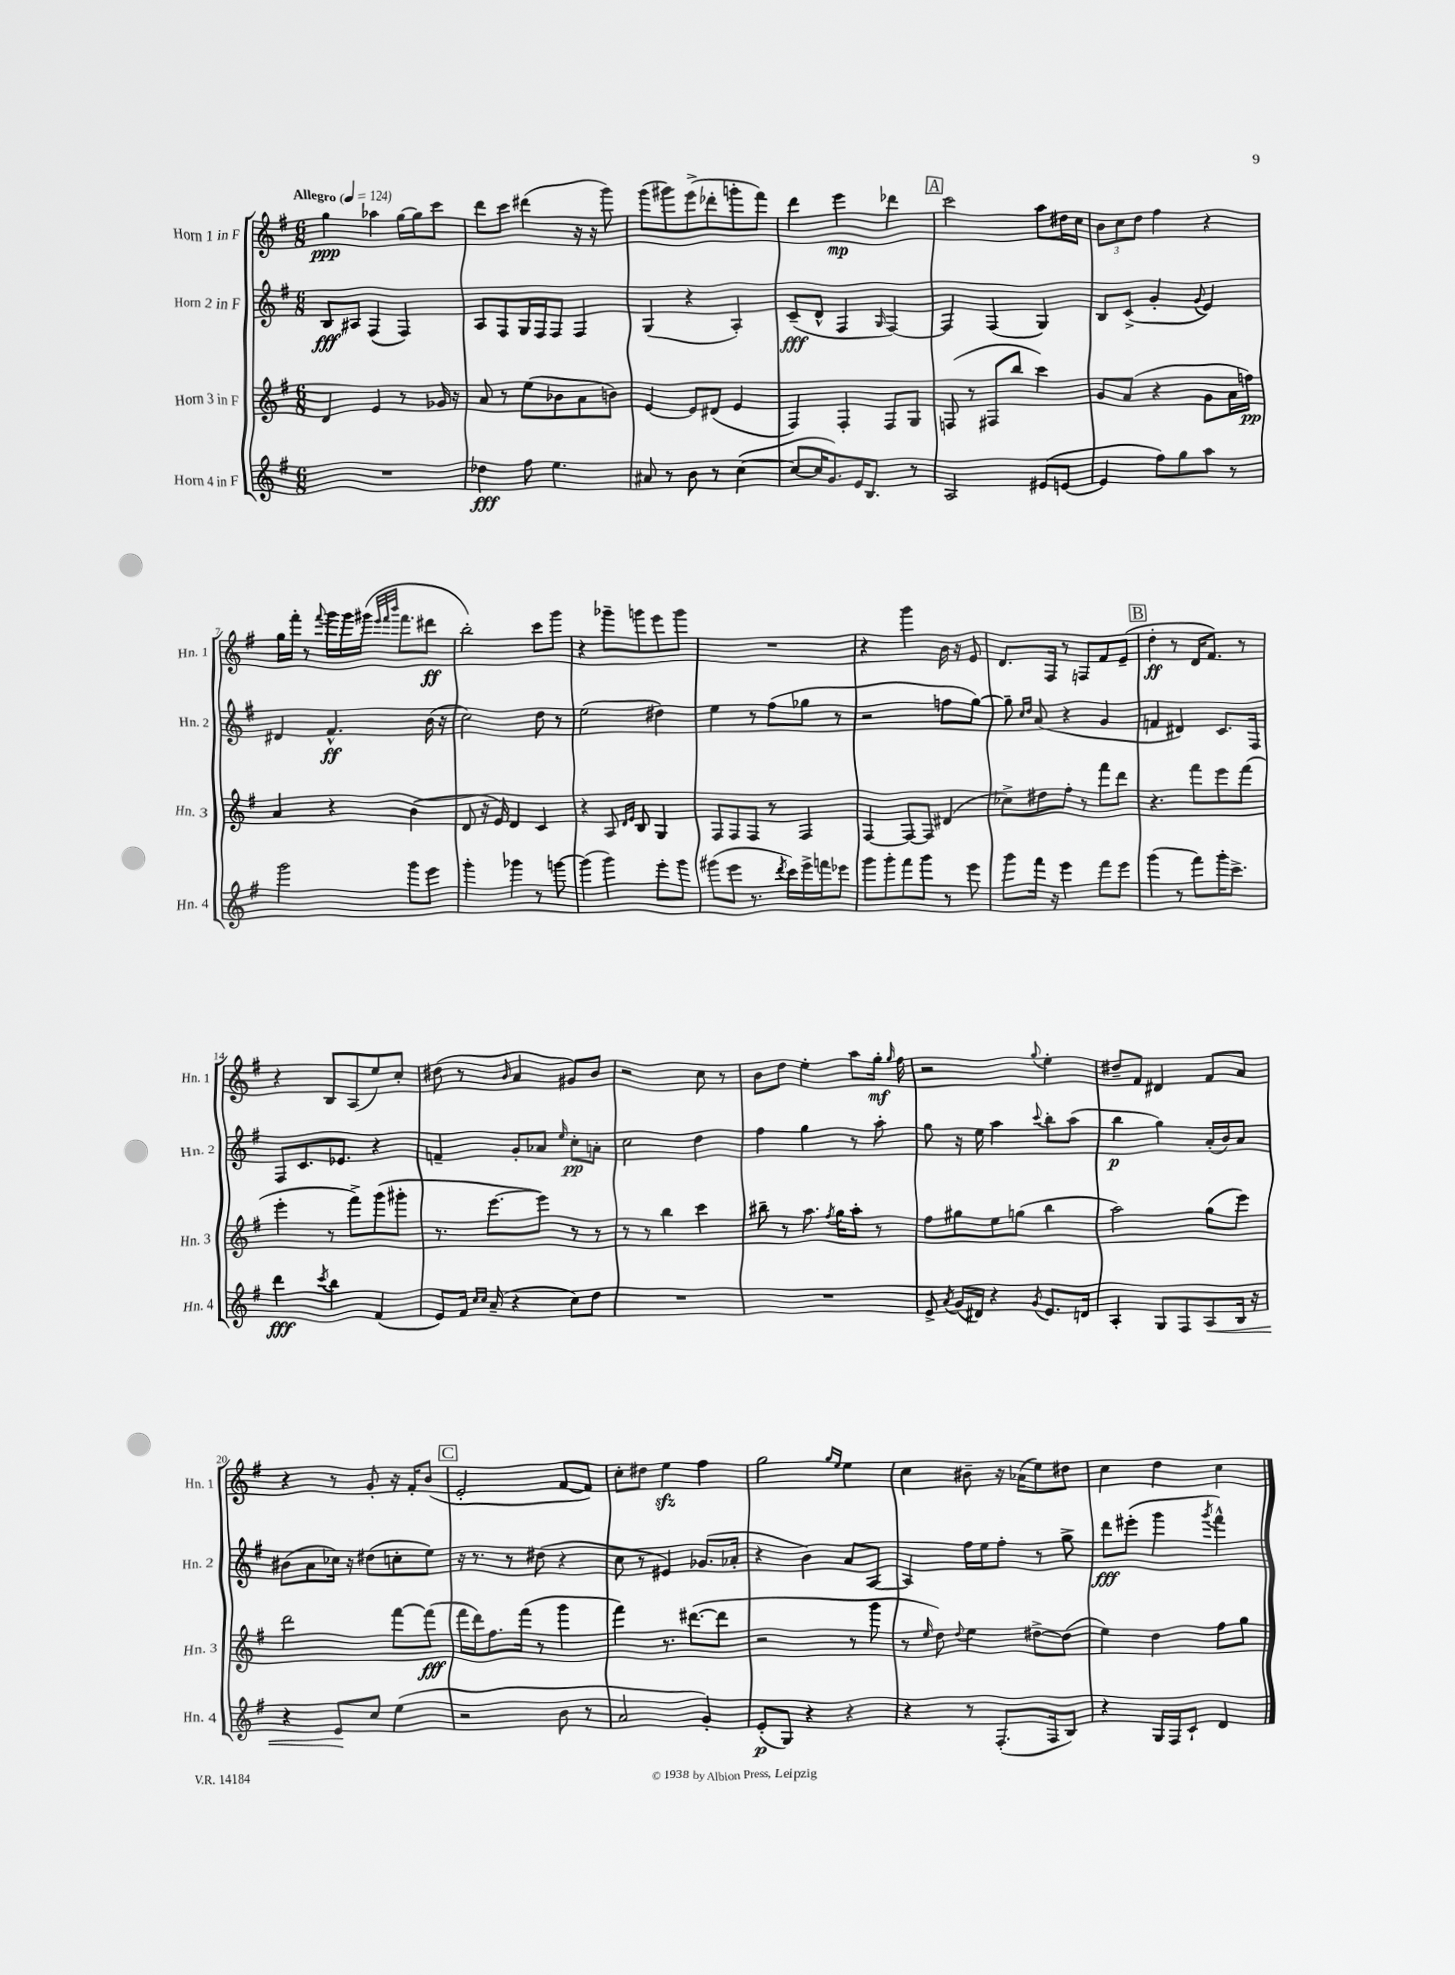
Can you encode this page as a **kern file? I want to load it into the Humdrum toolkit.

**kern	**kern	**kern	**kern
*staff4	*staff3	*staff2	*staff1
*clefG2	*clefG2	*clefG2	*clefG2
*k[f#]	*k[f#]	*k[f#]	*k[f#]
*M6/8	*M6/8	*M6/8	*M6/8
*MM124	*MM124	*MM124	*MM124
2.r	4d/	8B/L	4gg\
.	.	8A#/J	.
.	4e/	(4F#/	4aa-\
.	8r	4F#/)	[16gg\LL
.	.	.	16gg\]J
.	16g-/	.	8ccc\J
.	16r	.	.
=	=	=	=
4dd-\	8a/	8A/L	8ddd\L
.	8r	8F#/	8ccc\J
8ff#\	(8ee\L	16G/L	(4ddd#\
.	.	16F#/J	.
4.ee\	8b-\	8F#/J	.
.	8a\	4F#/	16r
.	.	.	16r
.	8b\J)	.	8ggg\)
=	=	=	=
8a#/	[4e/	(4G/	(8ggg\L
8r	.	.	8ggg#\)
8b\	8e/]L	4r	(8eee^\
8r	(8d#/J	.	8ddd-'\
([4cc\	4e/	4A'/)	8ggg'\
.	.	.	8fff#\J)
=	=	=	=
8cc/_L	4F#/)	(8c~/L	4ddd\
16cc/]K	.	8d^^/J	.
8.g/)	.	.	.
.	4F#'/	4F#/	4eee\
16e/K	.	.	.
8.B/J	.	.	.
.	.	16qqG/	.
.	8F#/L	[4F#/)	4ddd-\
8r	8G/J	.	.
=	=	=	=
2A/	(8F/	4F#/]	2ccc\
.	8r	.	.
.	8F#/L	(4F#/	.
.	8bb/J	.	.
(8e#/L	4ccc\)	4G/)	8aa\L
[8e/J	.	.	16dd#\L
.	.	.	16cc\JJ
=	=	=	=
4e/]	8g/L	8B/L	12b\L
.	.	.	12cc\
.	(8a/J	(8c^/J	.
.	.	.	12dd\J
8ff#\L)	4r	4g'/	4ff#\
8gg\	.	.	.
.	.	8qqg/	.
8aa\J	8g\L	4e/)	4r
8r	16a\L	.	.
.	16ff\JJ)	.	.
=	=	=	=
2ggg\	4a/	4d#/	16gg\LL
.	.	.	16fff#'\JJ
.	.	.	8r
.	.	.	8qqfff#/
.	4r	4.f#^^/	16ggg\LL
.	.	.	16ggg\
.	.	.	(16ggg#\JJ
.	.	.	32qqeee/LLL
.	.	.	32qqfff#/
.	.	.	32qqbbb/JJJ
.	.	.	8.fff#\L
8ggg\L	(4b\	.	.
8eee\J	.	(16b\	8ddd#\J
.	.	16r	.
=	=	=	=
4ggg'\	8d/	2cc\)	2bb'\)
.	16r	.	.
.	16e/)	.	.
4ggg-\	4d/	.	.
8r	4c/	8dd\	8ccc\L
[8ggg\	.	8r	8ggg\J
=	=	=	=
(4ggg\]	4r	(2ee\	4r
4ggg\)	8A/	.	8ggg-~\L
.	16qqd/LL	.	.
.	16qqe/JJ	.	.
.	8B/	.	8ggg\
8eee'\L	4G/	4dd#\)	8eee\
8ggg\J	.	.	8ggg\J
=	=	=	=
(8ggg#\L	8F#/L	4ee\	2.r
8eee\J	8F#/	.	.
8.r	8F#/J	8r	.
.	8r	(8ff#\L	.
8qddd/	.	.	.
16ccc\LL)	.	.	.
16eee^\	4F#/	8gg-\J	.
16fff\J	.	.	.
8eee-\J	.	8r	.
=	=	=	=
8ggg\L	[4F#/	2r	4r
8ggg'\	.	.	.
8fff#\	8F#/_L	.	4ggg\
8ggg\J	8F#/]J	.	.
8r	(4d#/	8ff\L	16b\
.	.	.	16r
8eee\	.	[8gg\J)	8e/
=	=	=	=
8ggg\L	8cc-^\L)	8gg~\]	8.d/L
.	.	16qqcc/LL	.
.	.	16qqdd/JJ	.
16fff#\Jk	8dd#\	(8a/	.
16r	.	.	16F#/Jk
4eee\	8ff#'\J	4r	8r
.	8r	.	8F/L
8fff#\L	8fff#\L	4g/	8f#/
8eee\J	8ddd\J	.	(8e~/J
=	=	=	=
(4ggg\	4.r	4f/	4dd'\
8r	.	4d#/)	8r
8fff#\L)	8fff#\L	.	16d/LK
.	.	.	8.f#/J)
16ggg'\K	8eee\	8.c/L	.
8.ccc^\J	.	.	.
.	(8fff#\J	.	8r
.	.	16F#/Jk	.
=	=	=	=
4ddd\	4eee'\	8F#/L	4r
.	.	8.c/	.
8qccc/	.	.	.
4bb\	8r	.	8B/L
.	.	8.e-/J	.
.	8fff#^\L)	.	(8A/
(4f#/	(8ggg\	4r	8ee/)
.	8ggg#'\J	.	8cc'/J
=	=	=	=
8e/L)	8.r	4f~/	(8dd#\
16f#/Jk	.	.	8r
16qqcc/LL	.	.	.
16qqcc/JJ	.	.	.
(16a~/	[8.eee\L	.	.
.	.	.	16qqb/
4r	.	8g'/L	4a/
.	8eee\]J)	8a-/J	.
.	.	16qqee/	.
8cc\L)	8r	8cc'\L	8g#/L)
8dd\J	8r	8a'\J	8b/J
=	=	=	=
2.r	8r	2cc\	2r
.	8r	.	.
.	4bb\	.	.
.	4ccc\	4dd\	8cc\
.	.	.	8r
=	=	=	=
2.r	8bb#~\	4ff#\	8b\L
.	8r	.	8dd\J
.	8.aa\	4gg\	4ee'\
.	8qff#/	.	.
.	16gg\LK	.	.
.	8aa'\J	8r	8aa\L
.	8r	8aa'\	16gg'\Jk
.	.	.	16qqgg/
.	.	.	16ff#\
=	=	=	=
8e^/	8ff#\L	8gg\	2r
8qa/	.	.	.
(16g/LL	8gg#\	16r	.
16d#/JJ)	.	16ee\	.
4r	8ee\	4aa\	.
.	(8gg\J	.	.
8qg/	.	8qqccc/	8qqgg/
8.e/L	4bb\	8bb'\L	4ee'\
.	.	(8aa\J	.
16d/Jk	.	.	.
=	=	=	=
4A'/	2aa\)	4bb\	8dd#~/L
.	.	.	8f#/J
8G/L	.	4gg\)	4d#/
8F#/	.	.	.
8A/	(8gg\L	(16a'/LL	8f#/L
.	.	16b/J)	.
16B/Jk	8eee\J)	8a/J	8a/J
16r	.	.	.
=	=	=	=
4r	2ddd\	(8b#\L	4r
.	.	8a\	.
8e/L	.	16cc-\Jk)	8r
.	.	16r	.
8cc/J	.	(8dd#\L	8g'/
(4ee\	[8fff#\L	8cc'\	16r
.	.	.	16f#'/LK
.	(8fff#\]J	8ee\J)	(8b/J
=	=	=	=
2r	16fff#\LL	16r	2e'/
.	16ddd\J)	8.r	.
.	8.ff#\	.	.
.	.	8r	.
.	(16fff#\Jk	.	.
.	8r	(8dd#\	.
8b\	4ggg\	4r	[8f#/L
8r	.	.	8f#/]J)
=	=	=	=
2a/	4fff#\)	8cc\	8cc'\L
.	.	8r	8dd#\J
.	8.r	4e#/)	4ee\
.	([8.ddd#\L	.	.
4g'/)	.	(8.g-/L	4ff#\
.	8ddd#\]J	.	.
.	.	16a-'/Jk	.
=	=	=	=
(8e'/L	2r	4r	2gg\
8G/J)	.	.	.
4r	.	4b\)	.
.	.	.	16qqgg/LL
.	.	.	16qqee/JJ
4r	8r	8a/L	4ee\
.	8ggg\	[8A/J	.
=	=	=	=
4r	8r	4A/]	4cc\
.	16qqee/	.	.
.	8dd\)	.	.
.	8qqdd/	.	.
8r	4ee\	16ff#\LL	8b#~\
.	.	16ee\J	.
(8.F#'/L	.	8ff#'\J	16r
.	.	.	(16a-\LK
.	[8dd#^\L	8r	8ee\)
16F#/k	.	.	.
8B/J)	(8dd#\]J	8gg^\	8dd#\J
=	=	=	=
4r	4ee\)	8ddd\L	4cc\
.	.	(8eee#'\J	.
16G/LL	4dd\	4ggg\	4dd\
16F#/J	.	.	.
8c`/J	.	.	.
.	.	8qggg/	.
4d/	8ff#\L	4fff#^^\)	4cc\
.	8gg\J	.	.
==	==	==	==
*-	*-	*-	*-
